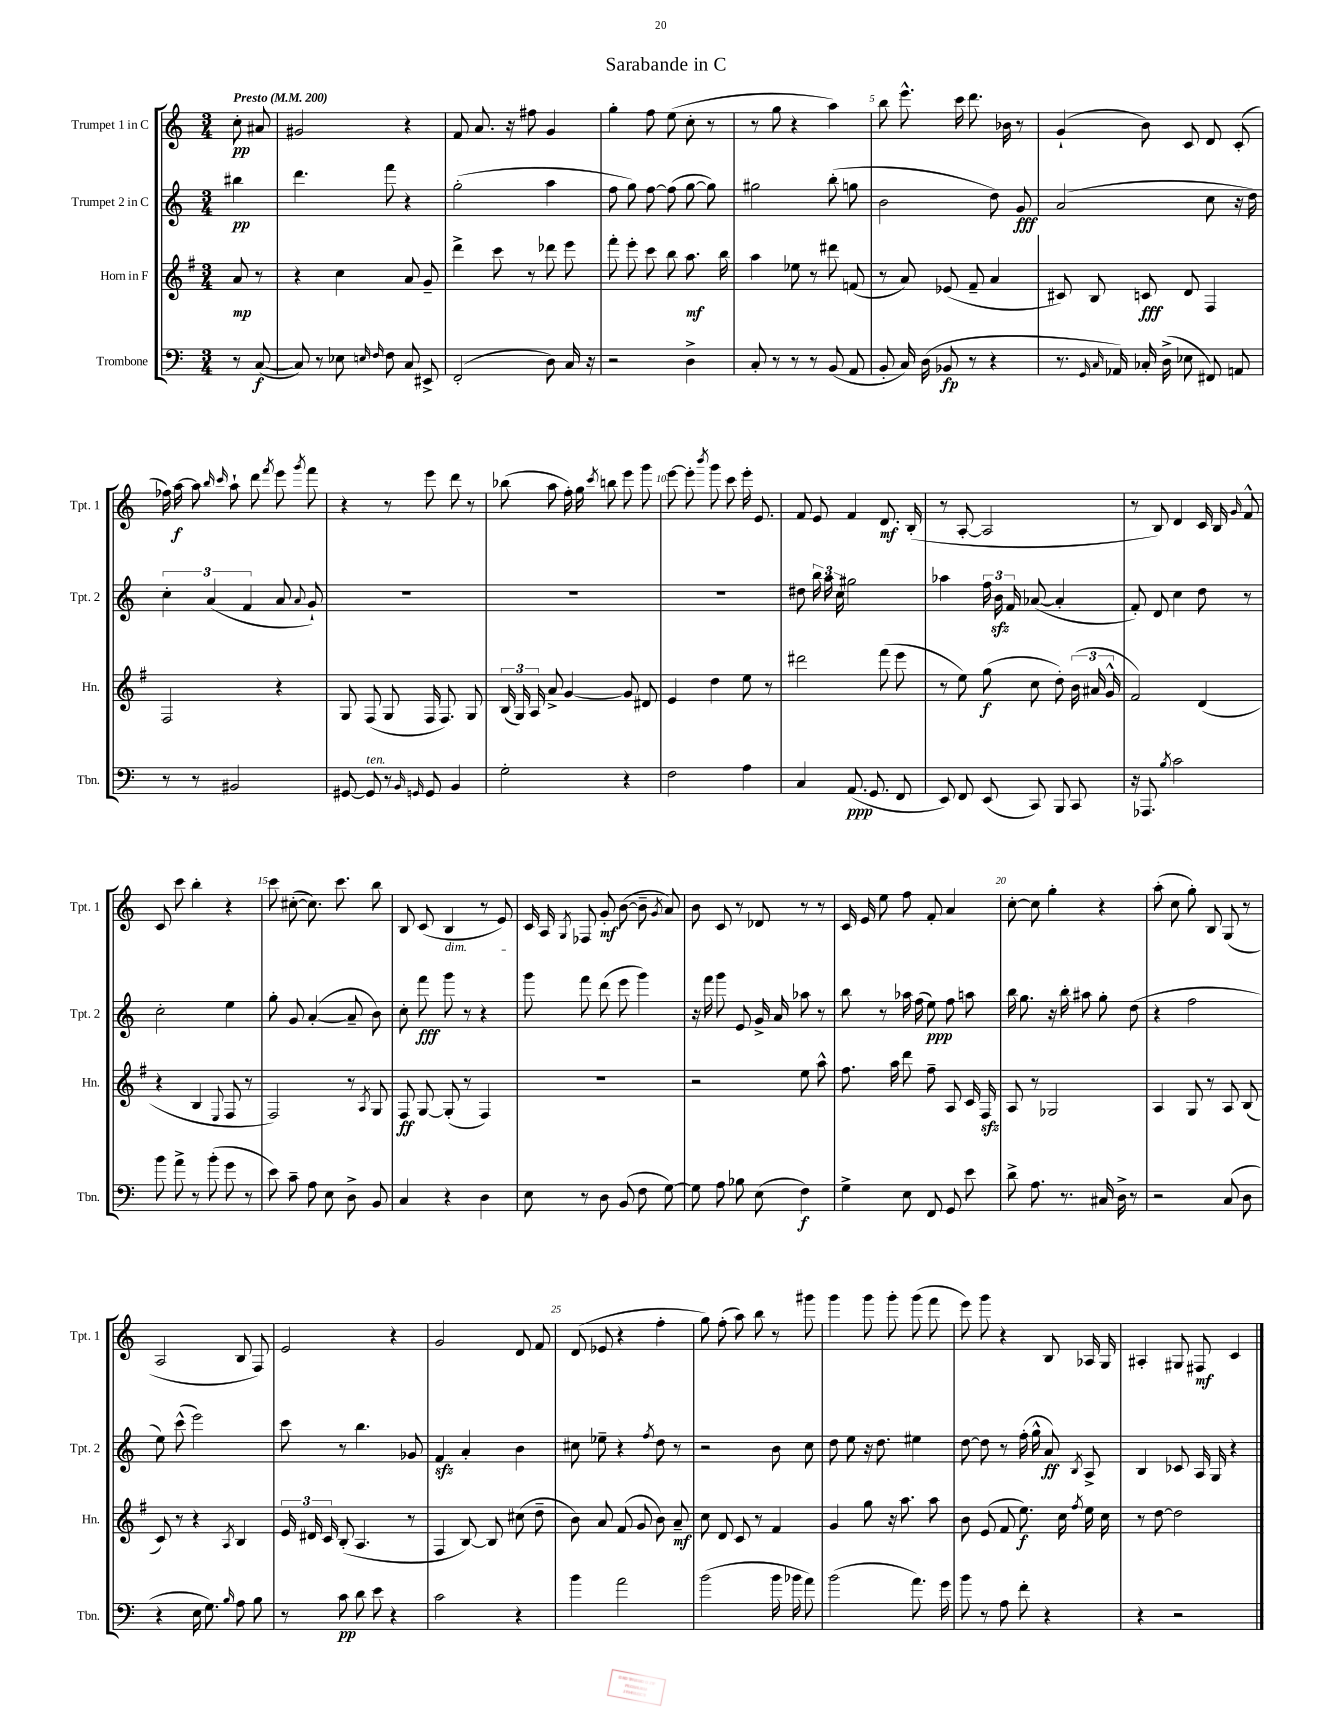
\header { title = "Sarabande in C" }
<<
\new StaffGroup <<
\new Staff = "s0" \with { instrumentName = "Trumpet 1 in C" shortInstrumentName = "Tpt. 1" } {
    \clef treble \key c \major \numericTimeSignature \time 3/4 \partial 4 \tempo "Presto" 4 = 200
    \autoBeamOff c''8-.\pp ais'8 |
    gis'2 r4 |
    f'8 a'8. r16 fis''8 g'4 |
    g''4-. f''8 e''8( c''8-. r8 |
    r8 g''8 r4 a''4) |
    b''8 e'''8.-^ c'''16 d'''8. bes'16 r8 |
    g'4-!( b'8) c'8 d'8 c'8-.( |
    fes''16) a''16~\f a''8 \grace { b''16 c'''16 } a''8-! d'''8 \acciaccatura { f'''8 } e'''8 \acciaccatura { g'''8 } f'''8 |
    r4 r8 e'''8 d'''8 r8 |
    bes''8( a''8 f''16-.) g''16 \acciaccatura { c'''8 } b''8 e'''8 g'''8 |
    e'''8~ e'''8-. \acciaccatura { b'''8 } g'''8 c'''8 e'''16-. e'8. |
    f'8 e'8 f'4 d'8.\mf b16-.( |
    r8 a8~-. a2 |
    r8 b8) d'4 c'16 b16 \grace { g'16 } f'8-^ |
    c'8 c'''8 b''4-. r4 |
    c'''8 cis''8~-.( cis''8.) c'''8. b''8 |
    b8 c'8( b4\dim r8 e'8) |
    c'16\! a16 \acciaccatura { g8 } fes8 g'8-.\mf b'8~( b'8-- \acciaccatura { g'8 } a'8) |
    b'8 c'8 r8 des'8 r8 r8 |
    c'16 e'16 e''8 f''8 f'8-. a'4 |
    c''8~-. c''8 g''4-. r4 |
    a''8-.( c''8 g''8-.) b8 g8( r8 |
    a2 b8 f8) |
    e'2 r4 |
    g'2 d'8 f'8 |
    d'8( ees'8 r4 f''4-. |
    g''8) f''8-.( a''8) b''8 r8 gis'''8 |
    g'''4 g'''8 g'''8-. g'''8( f'''8 |
    e'''8) g'''8 r4 b8 aes16 g16 |
    ais4-. gis8 fis8\mf c'4 \bar "|." |
}
\new Staff = "s1" \with { instrumentName = "Trumpet 2 in C" shortInstrumentName = "Tpt. 2" } {
    \clef treble \key c \major \numericTimeSignature \time 3/4 \partial 4
    \autoBeamOff bis''4\pp |
    d'''4. f'''8 r4 |
    g''2-.( a''4 |
    f''8 g''8) f''8~ f''8( g''8~ g''8) |
    gis''2 b''8-.( g''8 |
    b'2 d''8) g'8\fff |
    a'2( c''8 r16 d''16) |
    \tuplet 3/2 { c''4-. a'4( f'4 } a'8 \appoggiatura { a'8 } g'8-!) |
    R2. |
    R2. |
    R2. |
    dis''8 \tuplet 3/2 { b''16 a''16 c''16 } gis''2 |
    aes''4 \tuplet 3/2 { f''16 b'16\sfz f'16 } aes'8~( aes'4-. |
    f'8-.) d'8 c''4 d''8 r8 |
    c''2-. e''4 |
    g''8-. g'8 a'4~-.( a'8-- b'8) |
    c''8-. f'''8\fff g'''8 r8 r4 |
    g'''8 f'''8 d'''8( e'''8 g'''4) |
    r16 f'''16 g'''8 e'8 g'16-> a'16 aes''8 r8 |
    b''8 r8 aes''16 f''16( e''8\ppp) f''8 a''8 |
    b''16 g''8. r16 b''16-. ais''8 g''8-. d''8( |
    r4 f''2 |
    e''8) c'''8-^( e'''2) |
    c'''8 r8 b''4. ges'8 |
    f'4\sfz a'4-. b'4 |
    cis''8 ees''8-- r4 \acciaccatura { f''8 } d''8 r8 |
    r2 b'8 c''8 |
    d''8 e''8 r16 d''8. eis''4 |
    d''8~ d''8 r8 f''16-.( g''16-^ a'8\ff) \acciaccatura { b8 } a8-> |
    b4 ces'8 a16 g16 r4 \bar "|." |
}
\new Staff = "s2" \with { instrumentName = "Horn in F" shortInstrumentName = "Hn." } {
    \clef treble \key g \major \numericTimeSignature \time 3/4 \partial 4
    \autoBeamOff a'8\mp r8 |
    r4 c''4 a'8 g'8-- |
    d'''4-> c'''8 r8 des'''8 e'''8 |
    fis'''8-. e'''8-. c'''8 b''8 a''8.\mf b''16 |
    a''4 ees''8 r8 dis'''8 f'8( |
    r8 a'8) ees'8( fis'8-- a'4 |
    cis'8) b8 c'8\fff d'8 fis4 |
    fis2 r4 |
    g8 fis8( g8 fis16 fis8.) g8 |
    \tuplet 3/2 { b16( g16) a16 } a'8-> g'4~ g'8 dis'8 |
    e'4 d''4 e''8 r8 |
    dis'''2 fis'''8( e'''8 |
    r8 e''8) g''8\f( c''8 d''8-.) \tuplet 3/2 { b'16( ais'16 g'16-^ } |
    fis'2) d'4( |
    r4 b4 \appoggiatura { e8 } fis8 r8 |
    fis2) r8 \acciaccatura { a8 } g8 |
    fis8\ff g8~ g8-.( r8 fis4) |
    R2. |
    r2 e''8 a''8-^ |
    fis''8. a''16 d'''8 fis''8-- a8 c'16 fis16\sfz |
    a8 r8 ges2 |
    a4 g8 r8 a8 b8( |
    c'8) r8 r4 \acciaccatura { a8 } b4 |
    \tuplet 3/2 { e'16 dis'16 c'16 } b8-.( a4. r8 |
    fis4 b8~) b8 cis''8( d''8-- |
    b'8) a'8 fis'8( g'8 b'8) a'8--\mf |
    c''8 d'8 c'8 r8 fis'4 |
    g'4 g''8 r16 a''8. a''8 |
    b'8 e'8( fis'8 e''8.\f) c''16 \acciaccatura { fis''8 } e''16 c''16 |
    r8 d''8~ d''2 \bar "|." |
}
\new Staff = "s3" \with { instrumentName = "Trombone" shortInstrumentName = "Tbn." } {
    \clef bass \key c \major \numericTimeSignature \time 3/4 \partial 4
    \autoBeamOff r8 c8~\f( |
    c8) r8 ees8 \grace { e16 f16 } f8 c8 eis,8-> |
    f,2-.( d8) c16 r16 |
    r2 d4-> |
    c8-. r8 r8 r8 b,8( a,8 |
    b,8-. c16) d16( bes,8\fp r8 r4 |
    r8. \grace { g,16 c16 } aes,16) ces16-. d16->( ees8 fis,8) a,8 |
    r8 r8 bis,2 |
    gis,8~ gis,8^\markup { \italic "ten." } r8 \grace { b,16 g,16 } g,8 b,4 |
    g2-. r4 |
    f2 a4 |
    c4 a,8.\ppp( g,8. f,8 |
    e,8) f,8 e,8( c,8) b,,8 c,8 |
    r16 aes,,8. \acciaccatura { b8 } c'2 |
    b'8 a'8-> r8 b'8-.( g'8 r8 |
    e'8) c'8-- a8 e8 d8-> b,8 |
    c4 r4 d4 |
    e8 r8 d8 b,8( f8 g8~) |
    g8 a8 bes8 e8( f4\f) |
    g4-> e8 f,8 g,8 e'8 |
    d'8-> a8. r8. cis16 d16-> r8 |
    r2 c8( d8 |
    r4 e16 g8.) \grace { b16 } a8 b8 |
    r8 c'8\pp d'8 e'8 r4 |
    c'2 r4 |
    b'4 a'2 |
    b'2( b'16 bes'16 a'8) |
    b'2( a'8.) g'16 |
    b'8 r8 a8 f'8-. r4 |
    r4 r2 \bar "|." |
}
>>
>>
\layout { \context { \Score \override BarNumber.break-visibility = ##(#f #t #t) barNumberVisibility = #(every-nth-bar-number-visible 5) } }
